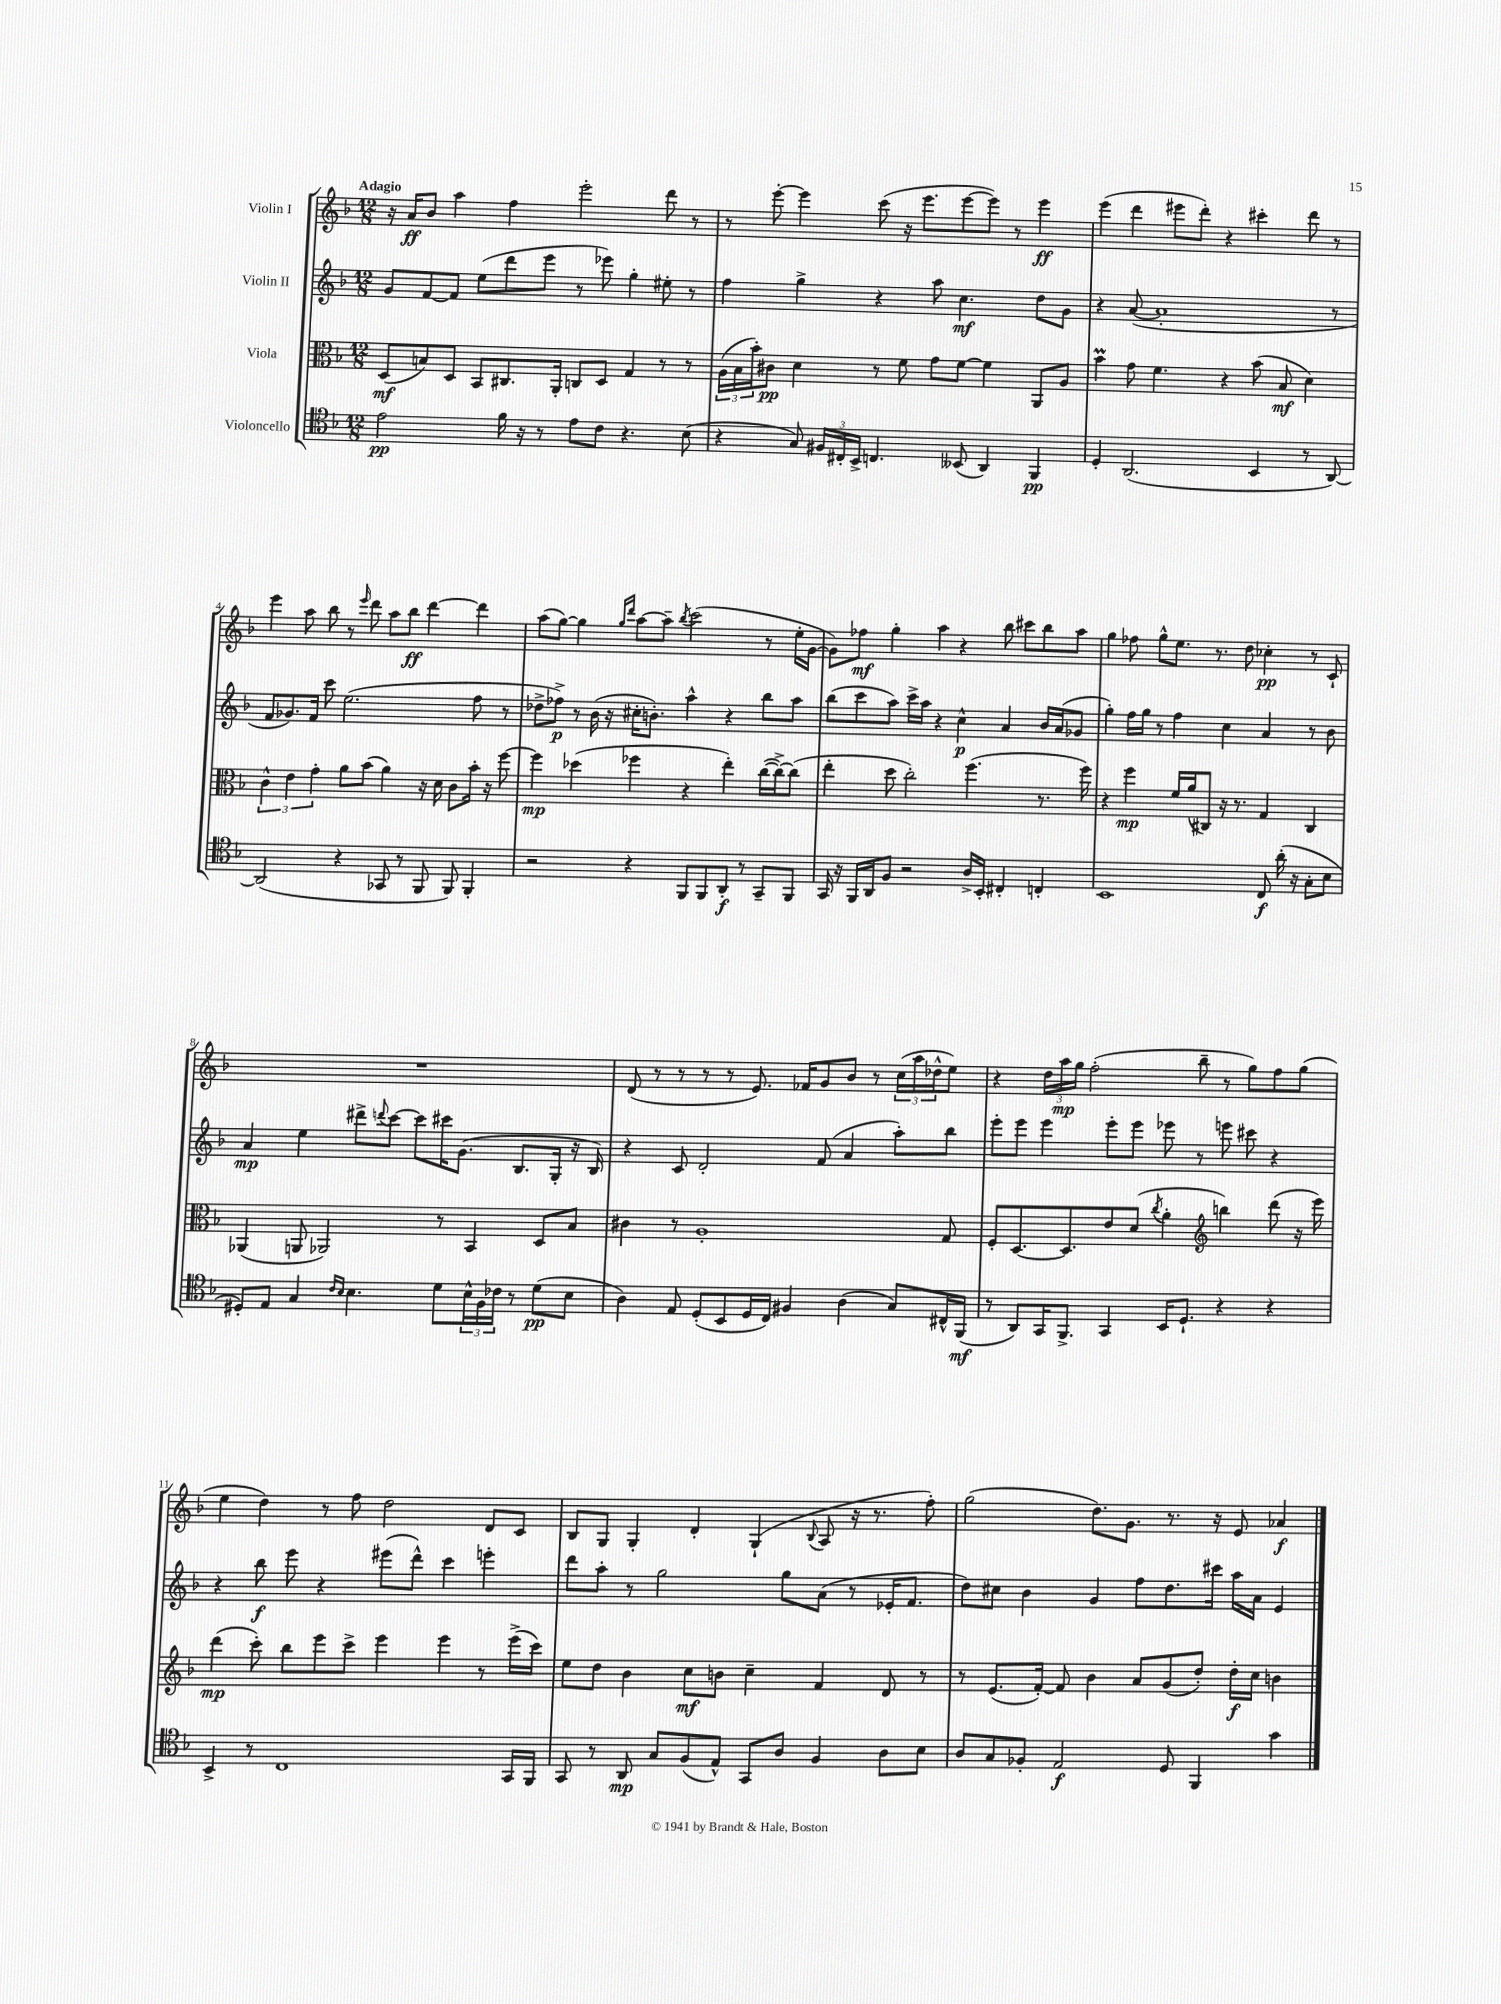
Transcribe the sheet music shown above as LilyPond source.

<<
\new StaffGroup <<
\new Staff = "s0" \with { instrumentName = "Violin I" } {
    \clef treble \key f \major \numericTimeSignature \time 12/8 \tempo "Adagio"
    r16 a'16\ff bes'8 a''4 f''4 e'''2-. d'''8 r8 |
    r8 e'''8~-. e'''4 c'''8( r16 e'''8. e'''8~ e'''8) r8 e'''4\ff |
    e'''4( d'''4 eis'''8 d'''8-.) r4 cis'''4-. d'''8 r8 |
    e'''4 a''8 bes''8 r8 \grace { e'''16 } d'''8 a''8 bes''8\ff d'''4~ d'''4 |
    a''8( g''8~) g''4 \grace { g''16 d'''16 } a''8~ a''8-- \acciaccatura { bes''8 } c'''2( r8 e''16-. g'16~ |
    g'8) fes''8\mf g''4-. a''4 r4 bes''8 cis'''8 bes''8 a''8 |
    g''4 fes''8 g''8-^ e''8. r8. d''8 ces''4-.\pp r8 c'8-! |
    R1. |
    d'8( r8 r8 r8 r8 e'8.) fes'16 g'8 bes'8 r8 \tuplet 3/2 { c''16( a''16 des''16-^ } e''8) |
    r4 \tuplet 3/2 { d''16 a''16\mp g''16 } f''2-.( bes''8-- r8 g''8) f''8 g''8( |
    e''4 d''4) r8 f''8 d''2 d'8 c'8 |
    bes8 g8 g4-. d'4-. g4-!( \appoggiatura { bes8 } a8 r16 r8. f''8-.) |
    g''2( d''8.) g'8. r8. r16 e'8 aes'4\f \bar "|." |
}
\new Staff = "s1" \with { instrumentName = "Violin II" } {
    \clef treble \key f \major \numericTimeSignature \time 12/8
    g'8 f'8~ f'8 e''8( d'''8 e'''8 r8 ees'''8) g''4-. eis''8-. r8 |
    f''4 g''4-> r4 a''8 c''4.\mf d''8 g'8 |
    r4 a'8~( a'1-. r8 |
    f'8 ges'8.) f'16 c'''8 e''2.( f''8 r8 |
    des''8-> fes''8->\p) r8 bes'16( r16 cis''16-. b'8.-.) a''4-^ r4 bes''8 a''8 |
    bes''8( c'''8 a''8) c'''16-> a''16 r4 c''4-^\p a'4 bes'16 a'16( ges'8 |
    g''4-.) f''16 g''16 r8 f''4 c''4 a'4 r8 bes'8 |
    a'4\mp e''4 dis'''8-> \appoggiatura { d'''8 } c'''8~ c'''8 cis'''16 g'8.( bes8. g16-. r16 bes16) |
    r4 c'8 d'2-. f'8( a'4 a''8-.) bes''8 |
    e'''8-. e'''8 e'''4 e'''8-. e'''8 ees'''8 r8 e'''8 cis'''8 r4 |
    r4 bes''8\f e'''8 r4 eis'''8( d'''8-^) c'''4 e'''4-. |
    d'''8 a''8-. r8 g''2 g''8 a'8( r8 ees'16-. f'8. |
    d''8) cis''8 bes'4 g'4 f''8 d''8. cis'''16 a''16 a'16 e'4 \bar "|." |
}
\new Staff = "s2" \with { instrumentName = "Viola" } {
    \clef alto \key f \major \numericTimeSignature \time 12/8
    d8\mf( b8) d8 bes,8 cis8. a,16-. c8 d8 g4 r8 r8 |
    \tuplet 3/2 { a16( bes16 bes'16-.) } cis'8\pp d'4 r8 f'8 g'8 f'8~ f'4 a,8 a8 |
    bes'4\prall g'8 f'4. r4 bes'8( bes8\mf d'4) |
    \tuplet 3/2 { c'4-^ e'4 g'4-. } a'8 bes'8( a'4) r16 d'16 c'8 bes'16-. r16 f''8~ |
    f''4\mp des''4( fes''4 r4 e''4-.) c''16~( c''16~->) c''8( |
    e''4-. d''8 c''2-.) f''4.( r8. f''16) |
    r4 f''4\mp f'16 a'16( cis8) r16 r8. g4 cis4 |
    aes,4( a,8 aes,2) r8 bes,4 d8 bes8 |
    cis'4 r8 a1-. g8 |
    f8-. d8.~ d8. e'8 d'8( \acciaccatura { c''8 } a'4-. \clef treble b''4) d'''8( r16 e'''16) |
    d'''4\mp( c'''8-.) bes''8 e'''8 c'''8-> e'''4 e'''4 r8 e'''16->( c'''16) |
    e''8 d''8 bes'4 c''8\mf b'8 c''4-- f'4 d'8 r8 |
    r8 e'8.( f'16~-.) f'8 bes'4 a'8 g'8( d''8-.) d''16-.\f c''16 b'4 \bar "|." |
}
\new Staff = "s3" \with { instrumentName = "Violoncello" } {
    \clef tenor \key f \major \numericTimeSignature \time 12/8
    e'2\pp f'16 r16 r8 e'8 c'8 r4. bes8( |
    r4 g8) \tuplet 3/2 { fis16 cis16-. bes,16-> } c4. beses,8( a,4) f,4\pp |
    d4-. a,2.( bes,4 r8 a,8~) |
    a,2( r4 ges,8 r8 f,8 f,8) f,4-. |
    r2 r4 f,8 f,8 a,8-.\f r8 g,8-- f,8 |
    g,16 r16 f,16 a,16 f8 r2 a16-> bes,16-. cis4-. c4-. |
    bes,1 c8\f a'16-.( r16 g8-. bes8 |
    dis8-.) e8 g4 \grace { c'16 bes16 } bes4. d'8 \tuplet 3/2 { bes16-^ f16 ces'16 } r8 d'8\pp( bes8 |
    a4) e8 d8-.( bes,8 d16 c16) fis4 a4( g8) cis16-^ f,16\mf( |
    r8 a,8) g,16 f,8.-> g,4 bes,16 d8.-! r4 r4 |
    bes,4-> r8 c1 g,16 f,16 |
    g,8 r8 a,8\mp g8 f8( e8-^) g,8 a8 f4 a8 bes8 |
    a8 g8 fes8-. e2\f d8 f,4 g'4 \bar "|." |
}
>>
>>
